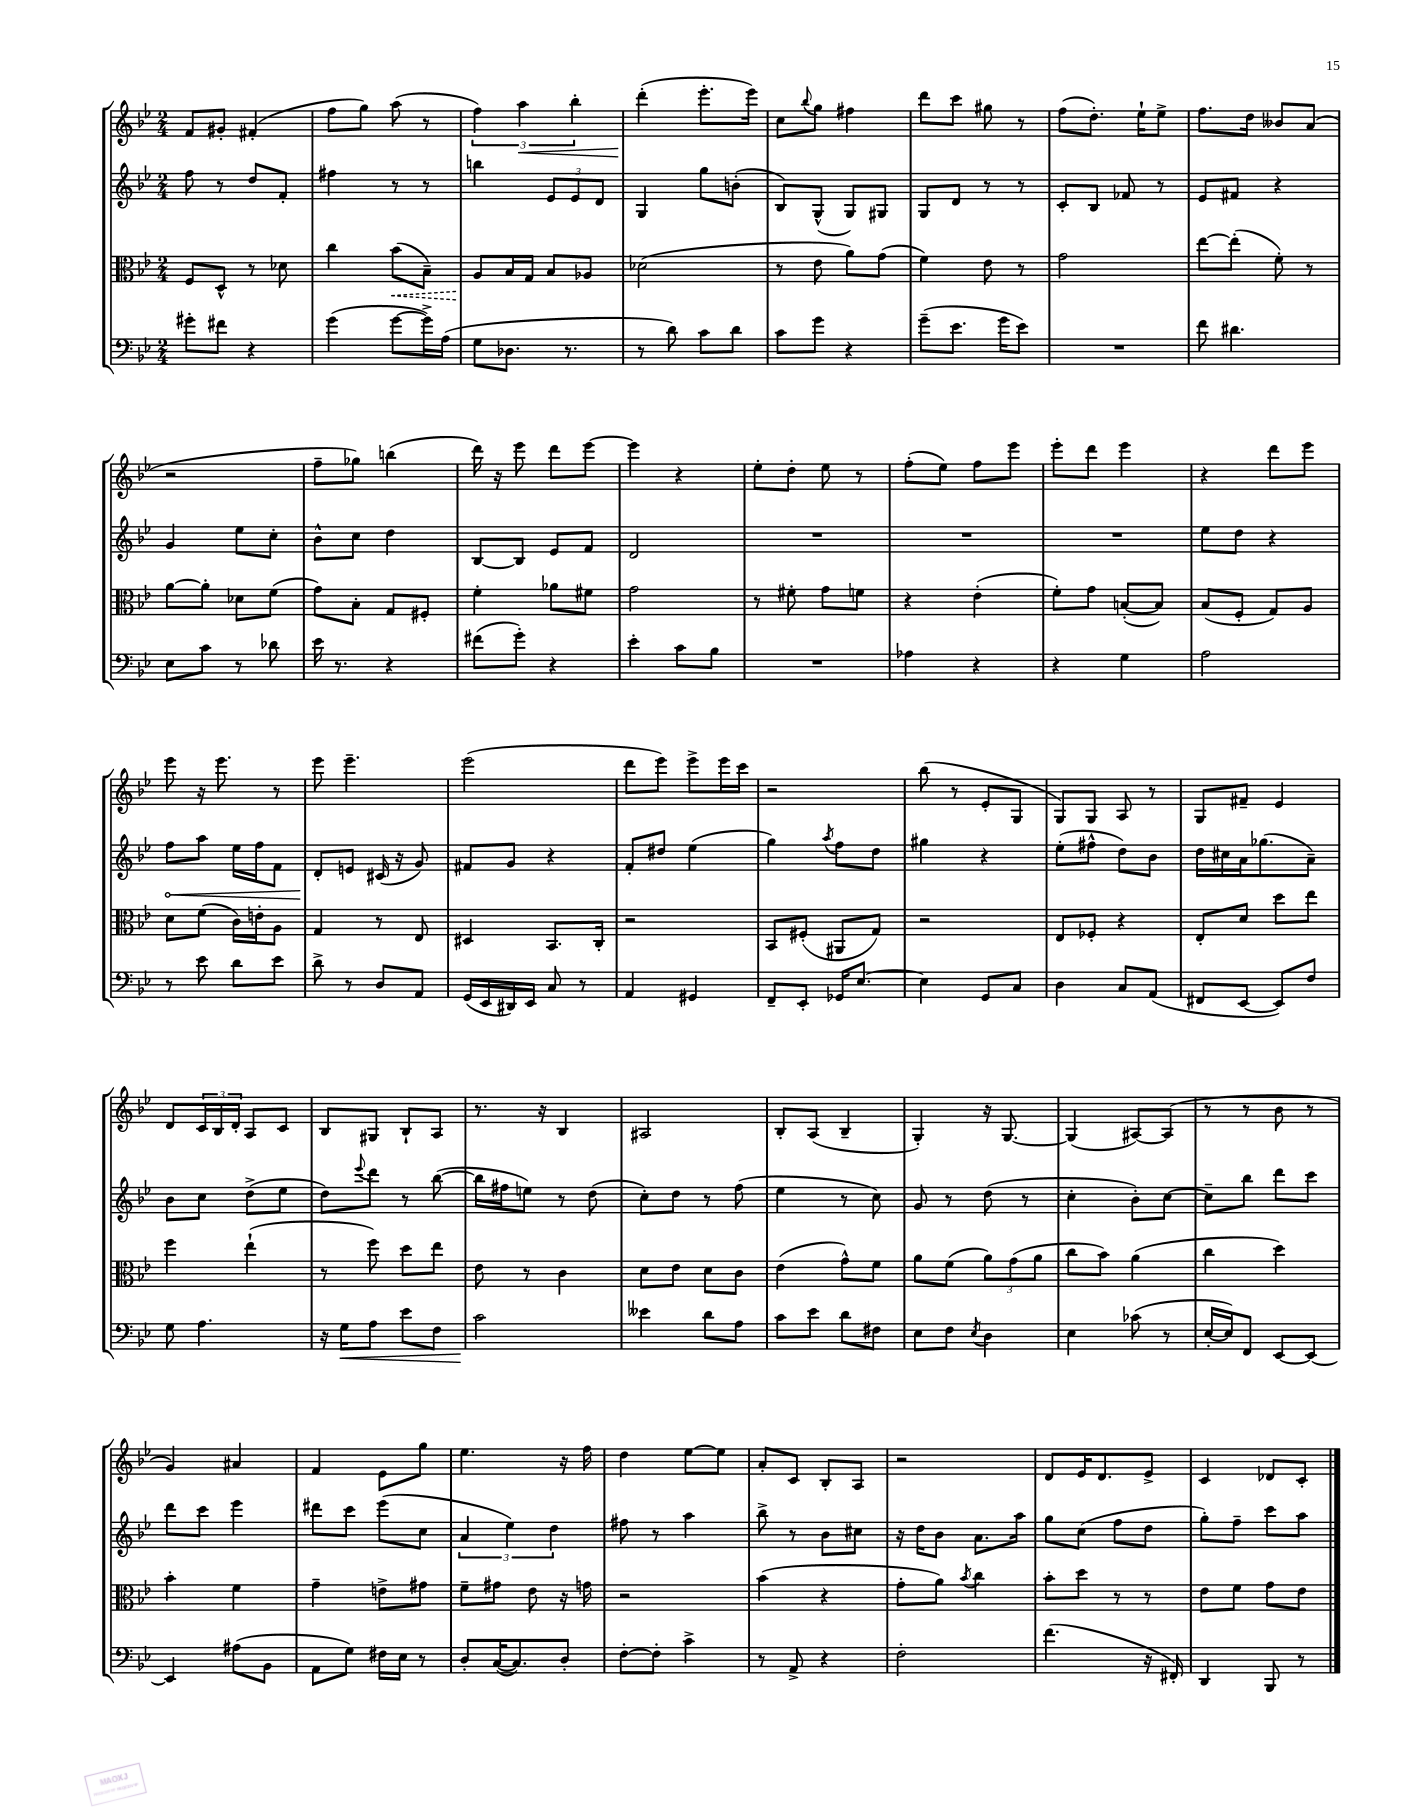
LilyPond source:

<<
\new StaffGroup <<
\new Staff = "s0" {
    \clef treble \key bes \major \numericTimeSignature \time 2/4
    f'8 gis'8-. fis'4-.( |
    f''8 g''8) a''8( r8 |
    \tuplet 3/2 { f''4) a''4\< bes''4-. } |
    d'''4-.\!( ees'''8.-. ees'''16) |
    c''8 \appoggiatura { bes''8 } g''8 fis''4 |
    d'''8 c'''8 gis''8 r8 |
    f''8( d''8.-.) ees''16-! ees''8-> |
    f''8. d''16 beses'8 a'8( |
    r2 |
    f''8-- ges''8) b''4( |
    d'''16) r16 ees'''8 d'''8 ees'''8~ |
    ees'''4 r4 |
    ees''8-. d''8-. ees''8 r8 |
    f''8-.( ees''8) f''8 ees'''8 |
    ees'''8-. d'''8 ees'''4 |
    r4 d'''8 ees'''8 |
    ees'''8 r16 ees'''8. r8 |
    ees'''8 ees'''4.-- |
    ees'''2( |
    d'''8 ees'''8) ees'''8-> ees'''16 c'''16 |
    r2 |
    bes''8( r8 ees'8-. g8 |
    g8) g8 a8 r8 |
    g8 fis'8-- ees'4 |
    d'8 \tuplet 3/2 { c'16 bes16 d'16-. } a8 c'8 |
    bes8 gis8 bes8-! a8 |
    r8. r16 bes4 |
    ais2 |
    bes8-. a8( bes4-- |
    g4-.) r16 g8.~ |
    g4( ais8~) ais8( |
    r8 r8 bes'8 r8 |
    g'4) ais'4 |
    f'4 ees'8 g''8 |
    ees''4. r16 f''16 |
    d''4 ees''8~ ees''8 |
    a'8-. c'8 bes8-. a8 |
    r2 |
    d'8 ees'16 d'8. ees'8-> |
    c'4 des'8 c'8-. \bar "|." |
}
\new Staff = "s1" {
    \clef treble \key bes \major \numericTimeSignature \time 2/4
    f''8 r8 d''8 f'8-. |
    fis''4 r8 r8 |
    b''4 \tuplet 3/2 { ees'8 ees'8 d'8 } |
    g4 g''8 b'8-.( |
    bes8) g8-^( g8) gis8 |
    g8 d'8 r8 r8 |
    c'8-. bes8 fes'8 r8 |
    ees'8 fis'8 r4 |
    g'4 ees''8 c''8-. |
    bes'8-^ c''8 d''4 |
    bes8~ bes8 ees'8 f'8 |
    d'2 |
    R2 |
    R2 |
    R2 |
    ees''8 d''8 r4 |
    \once \override Hairpin.circled-tip = ##t f''8\< a''8 ees''16 f''16 f'8 |
    d'8-.\! e'8 cis'16( r16 g'8) |
    fis'8 g'8 r4 |
    f'8-. dis''8 ees''4( |
    g''4) \acciaccatura { a''8 } f''8 d''8 |
    gis''4 r4 |
    ees''8-.( fis''8-^ d''8) bes'8 |
    d''16 cis''16 a'16 ges''8.( a'8--) |
    bes'8 c''8 d''8->( ees''8 |
    d''8) \appoggiatura { ees'''8 } d'''8 r8 bes''8~( |
    bes''16 fis''16 e''8) r8 d''8( |
    c''8-.) d''8 r8 f''8( |
    ees''4 r8 c''8) |
    g'8 r8 d''8( r8 |
    c''4-. bes'8-.) c''8~ |
    c''8-- bes''8 d'''8 c'''8 |
    d'''8 c'''8 ees'''4 |
    dis'''8 c'''8 ees'''8( c''8 |
    \tuplet 3/2 { a'4 ees''4) d''4 } |
    fis''8 r8 a''4 |
    bes''8-> r8 bes'8 cis''8 |
    r16 d''16 bes'8 a'8. a''16 |
    g''8 c''8( f''8 d''8 |
    g''8-.) f''8-- c'''8 a''8 \bar "|." |
}
\new Staff = "s2" {
    \clef alto \key bes \major \numericTimeSignature \time 2/4
    f8 d8-^ r8 des'8 |
    c''4 \once \override Hairpin.style = #'dashed-line bes'8\<( bes8--) |
    a8\! bes16 g16 bes8 aes8 |
    des'2( |
    r8 ees'8 a'8) g'8( |
    f'4) ees'8 r8 |
    g'2 |
    ees''8~ ees''8-.( f'8-.) r8 |
    a'8~ a'8-. des'8 f'8( |
    g'8) bes8-. g8 fis8-. |
    f'4-. aes'8 fis'8 |
    g'2 |
    r8 fis'8-. g'8 f'8 |
    r4 ees'4-.( |
    f'8-.) g'8 b8~-.( b8) |
    bes8( f8-. g8) a8 |
    d'8 f'8( c'16) e'16-. a8 |
    g4 r8 ees8 |
    dis4 bes,8. c16-. |
    r2 |
    bes,8 fis8-.( ais,8 g8) |
    r2 |
    ees8 fes8-. r4 |
    ees8-. d'8 d''8 ees''8 |
    f''4 ees''4-!( |
    r8 f''8) d''8 ees''8 |
    ees'8 r8 c'4 |
    d'8 ees'8 d'8 c'8 |
    ees'4( g'8-^) f'8 |
    a'8 f'8( \tuplet 3/2 { a'8) g'8( a'8 } |
    c''8 bes'8) a'4( |
    c''4 d''4) |
    bes'4-. f'4 |
    g'4-- e'8-> gis'8 |
    f'8-- gis'8 ees'8 r16 g'16 |
    r2 |
    bes'4( r4 |
    g'8-. a'8) \acciaccatura { bes'8 } c''4 |
    bes'8-. d''8 r8 r8 |
    ees'8 f'8 g'8 ees'8 \bar "|." |
}
\new Staff = "s3" {
    \clef bass \key bes \major \numericTimeSignature \time 2/4
    gis'8-. fis'8 r4 |
    g'4( g'8~ g'16->) a16( |
    g8 des8. r8. |
    r8 d'8) c'8 d'8 |
    c'8 g'8 r4 |
    g'8--( ees'8. g'16 ees'8) |
    R2 |
    f'8 dis'4. |
    ees8 c'8 r8 des'8 |
    ees'16 r8. r4 |
    fis'8( g'8-.) r4 |
    ees'4-. c'8 bes8 |
    R2 |
    aes4 r4 |
    r4 g4 |
    a2 |
    r8 ees'8 d'8 ees'8 |
    d'8-> r8 d8 a,8 |
    g,16( ees,16 dis,16) ees,16 c8 r8 |
    a,4 gis,4 |
    f,8-- ees,8-. ges,16 ees8.~ |
    ees4 g,8 c8 |
    d4 c8 a,8( |
    fis,8 ees,8~ ees,8) f8 |
    g8 a4. |
    r16 g16\< a8 ees'8 f8 |
    c'2\! |
    eeses'4 d'8 a8 |
    c'8 ees'8 d'8 fis8 |
    ees8 f8 \acciaccatura { ees8 } d4 |
    ees4 ces'8( r8 |
    ees16~-. ees16) f,8 ees,8~ ees,8~ |
    ees,4 ais8( bes,8 |
    a,8 g8) fis16 ees16 r8 |
    d8-. c16~( c8.) d8-. |
    f8~-. f8-. c'4-> |
    r8 a,8-> r4 |
    f2-. |
    f'4.( r16 fis,16-.) |
    d,4 bes,,8 r8 \bar "|." |
}
>>
>>
\layout { \context { \Score \remove "Bar_number_engraver" } }
